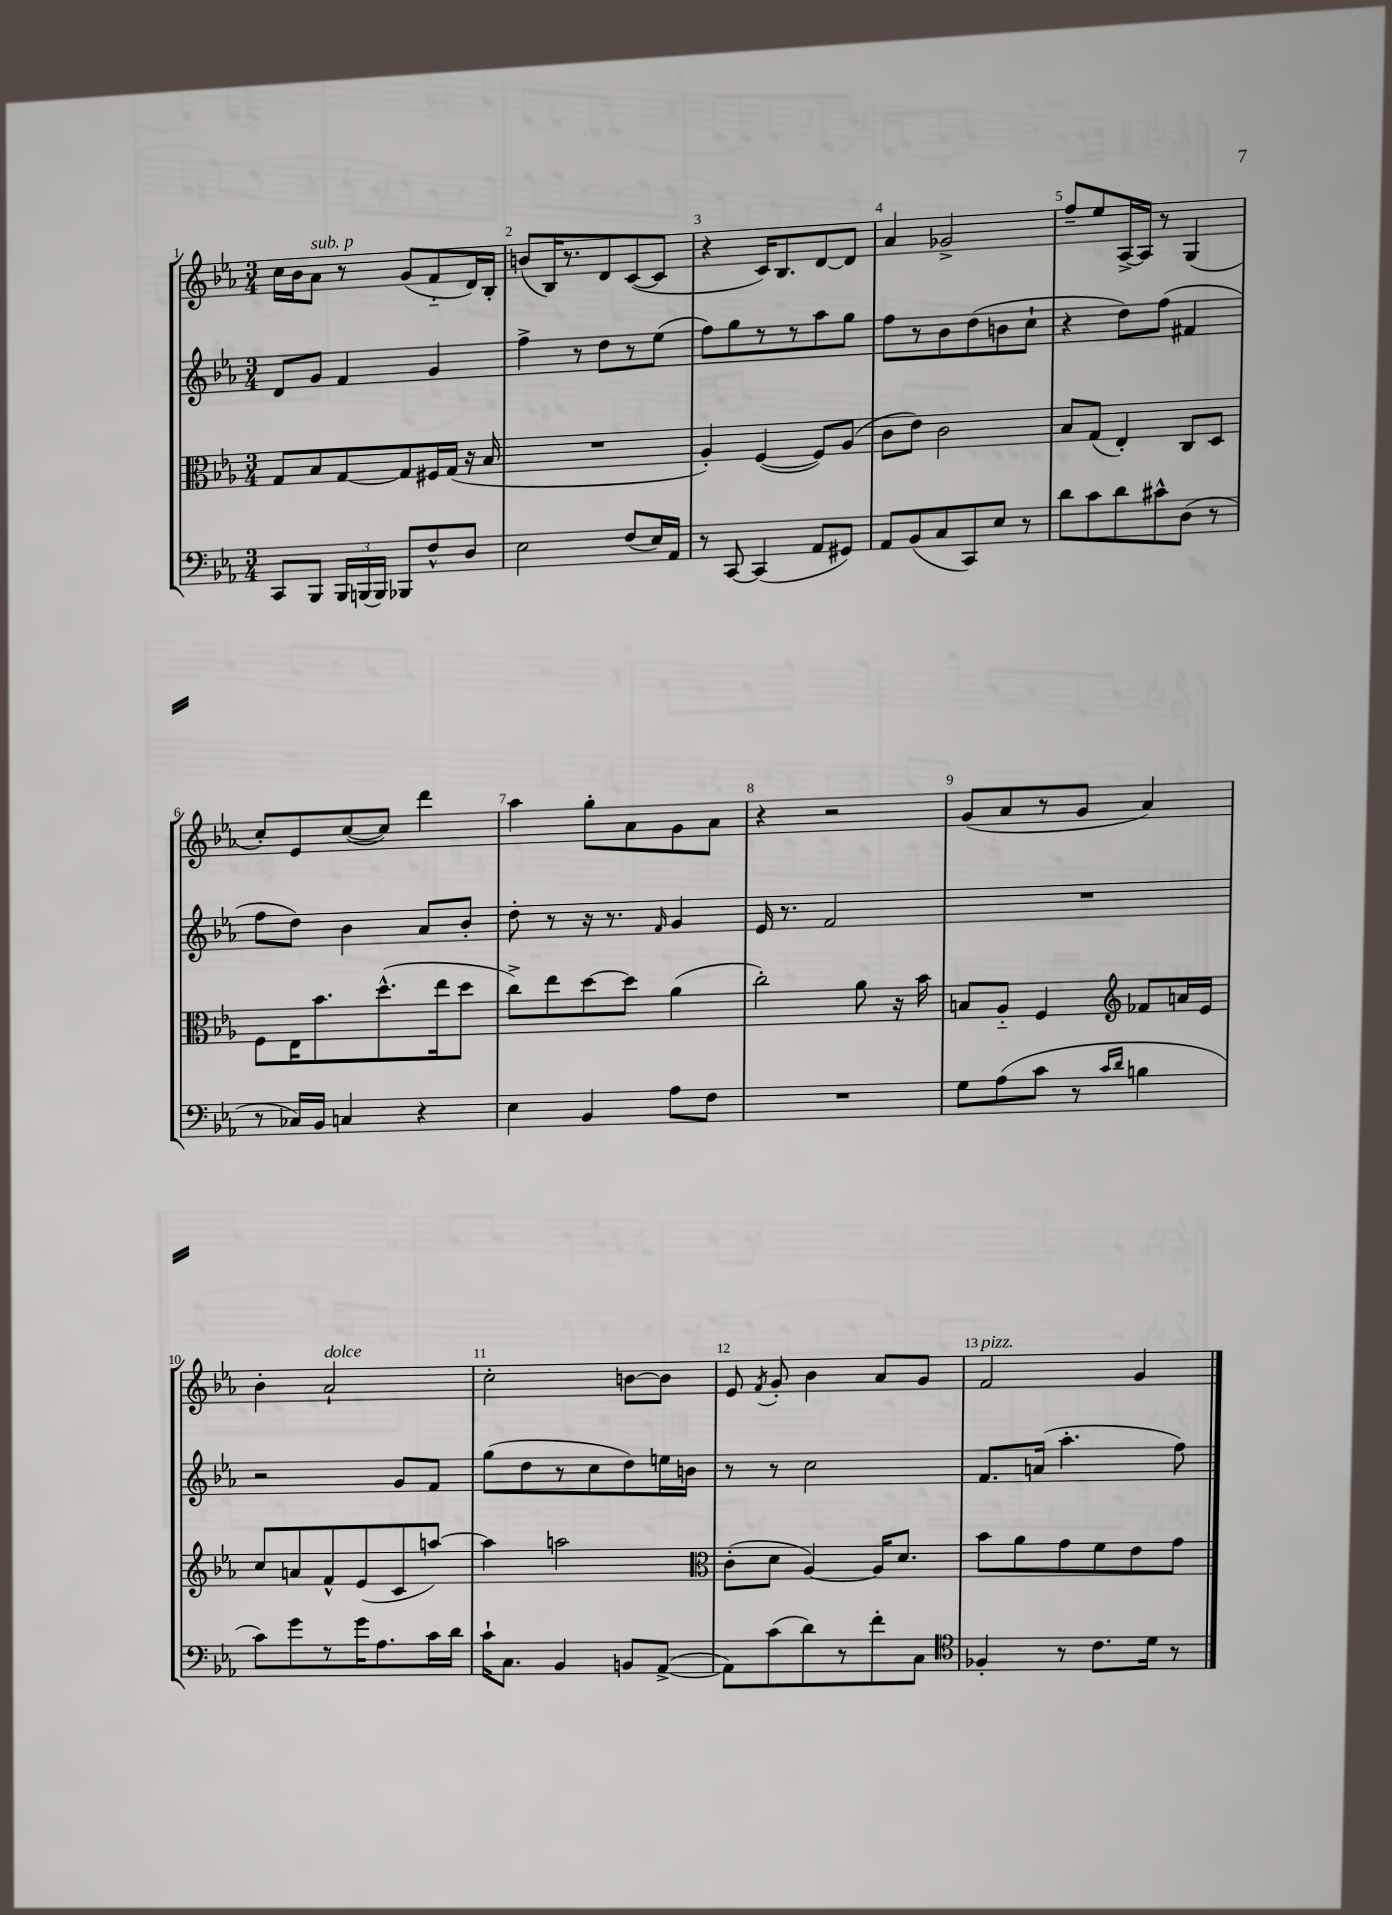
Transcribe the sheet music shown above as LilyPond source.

<<
\new StaffGroup <<
\new Staff = "s0" {
    \clef treble \key ees \major \numericTimeSignature \time 3/4
    \autoBeamOff c''16[ bes'16 aes'8]^\markup { \italic "sub. p" } r8 g'8[( f'8-_ d'16) bes16]-. |
    b'8[( bes16) r8. d'8 c'8~( c'8] |
    r4 c'16[) bes8. d'8~ d'8] |
    aes'4 ges'2-> |
    f''8[-- ees''8 aes16~-> aes16] r8 g4( |
    c''8[-.) ees'8 c''8~( c''8]) d'''4 |
    aes''4 g''8[-. aes'8 g'8 aes'8] |
    r4 r2 |
    g'8[( aes'8 r8 g'8] aes'4) |
    bes'4-. aes'2-!^\markup { \italic "dolce" } |
    c''2-. b'8[~ b'8] |
    ees'8 \acciaccatura { f'8 } g'8-. bes'4 aes'8[ g'8] |
    f'2^\markup { \italic "pizz." } g'4 \bar "|." |
}
\new Staff = "s1" {
    \clef treble \key ees \major \numericTimeSignature \time 3/4
    \autoBeamOff d'8[ g'8] f'4 g'4 |
    f''4-> r8 d''8[ r8 ees''8]( |
    f''8[) g''8 r8 r8 aes''8 g''8] |
    f''8[ r8 bes'8 d''8( b'8 c''8]-! |
    r4 d''8[) f''8]( fis'4 |
    f''8[ d''8]) bes'4 aes'8[ bes'8]-. |
    d''8-. r8 r16 r8. \grace { f'16 } g'4 |
    ees'16 r8. f'2 |
    R2. |
    r2 g'8[ f'8] |
    g''8[( d''8 r8 c''8 d''8) e''16 b'16] |
    r8 r8 c''2 |
    f'8.[ a'16]( aes''4.-. f''8) \bar "|." |
}
\new Staff = "s2" {
    \clef alto \key ees \major \numericTimeSignature \time 3/4
    \autoBeamOff g8[ bes8 g8~ g8 fis16 g16]( r16 bes16 |
    R2. |
    aes4-.) f4~( f8[) aes8]( |
    c'8[ ees'8]) c'2 |
    bes8[ g8]( ees4-.) c8[ d8] |
    f8[ ees16 bes'8. d''8.-^( ees''16 d''8] |
    c''8[->) ees''8 d''8~ d''8] aes'4( |
    c''2-.) aes'8 r16 bes'16 |
    b8[ aes8]-_ f4 \clef treble fes'8[ a'16 ees'16] |
    c''8[ a'8 f'8-^ ees'8( c'8 a''8]~) |
    a''4 a''2 |
    \clef alto c'8[-.( d'8] aes4~) aes16[ d'8.] |
    bes'8[ aes'8 g'8 f'8 ees'8 g'8] \bar "|." |
}
\new Staff = "s3" {
    \clef bass \key ees \major \numericTimeSignature \time 3/4
    \autoBeamOff c,8[ bes,,8] \tuplet 3/2 { bes,,16[ b,,16( b,,16]) } bes,,8[ f8-^ d8] |
    ees2 f8[( ees16) aes,16] |
    r8 c,8~ c,4( aes,8[ gis,8]) |
    aes,8[ bes,8( c8 c,8) ees8] r8 |
    d'8[ c'8 d'8 cis'8-^ d8]( r8 |
    r8 ces16[) bes,16] c4 r4 |
    ees4 bes,4 aes8[ f8] |
    R2. |
    g8[ aes8( c'8] r8 \grace { c'16[ d'16] } b4 |
    c'8[) g'8 r8 g'16 aes8. c'16 d'16] |
    c'16[-! c8.] bes,4 b,8[ aes,8]~->( |
    aes,8[) c'8( d'8) r8 f'8-. c8] |
    \clef tenor fes4-. r8 c'8.[ d'16] r8 \bar "|." |
}
>>
>>
\layout { \context { \Score \override BarNumber.break-visibility = ##(#f #t #t) barNumberVisibility = #all-bar-numbers-visible } }
